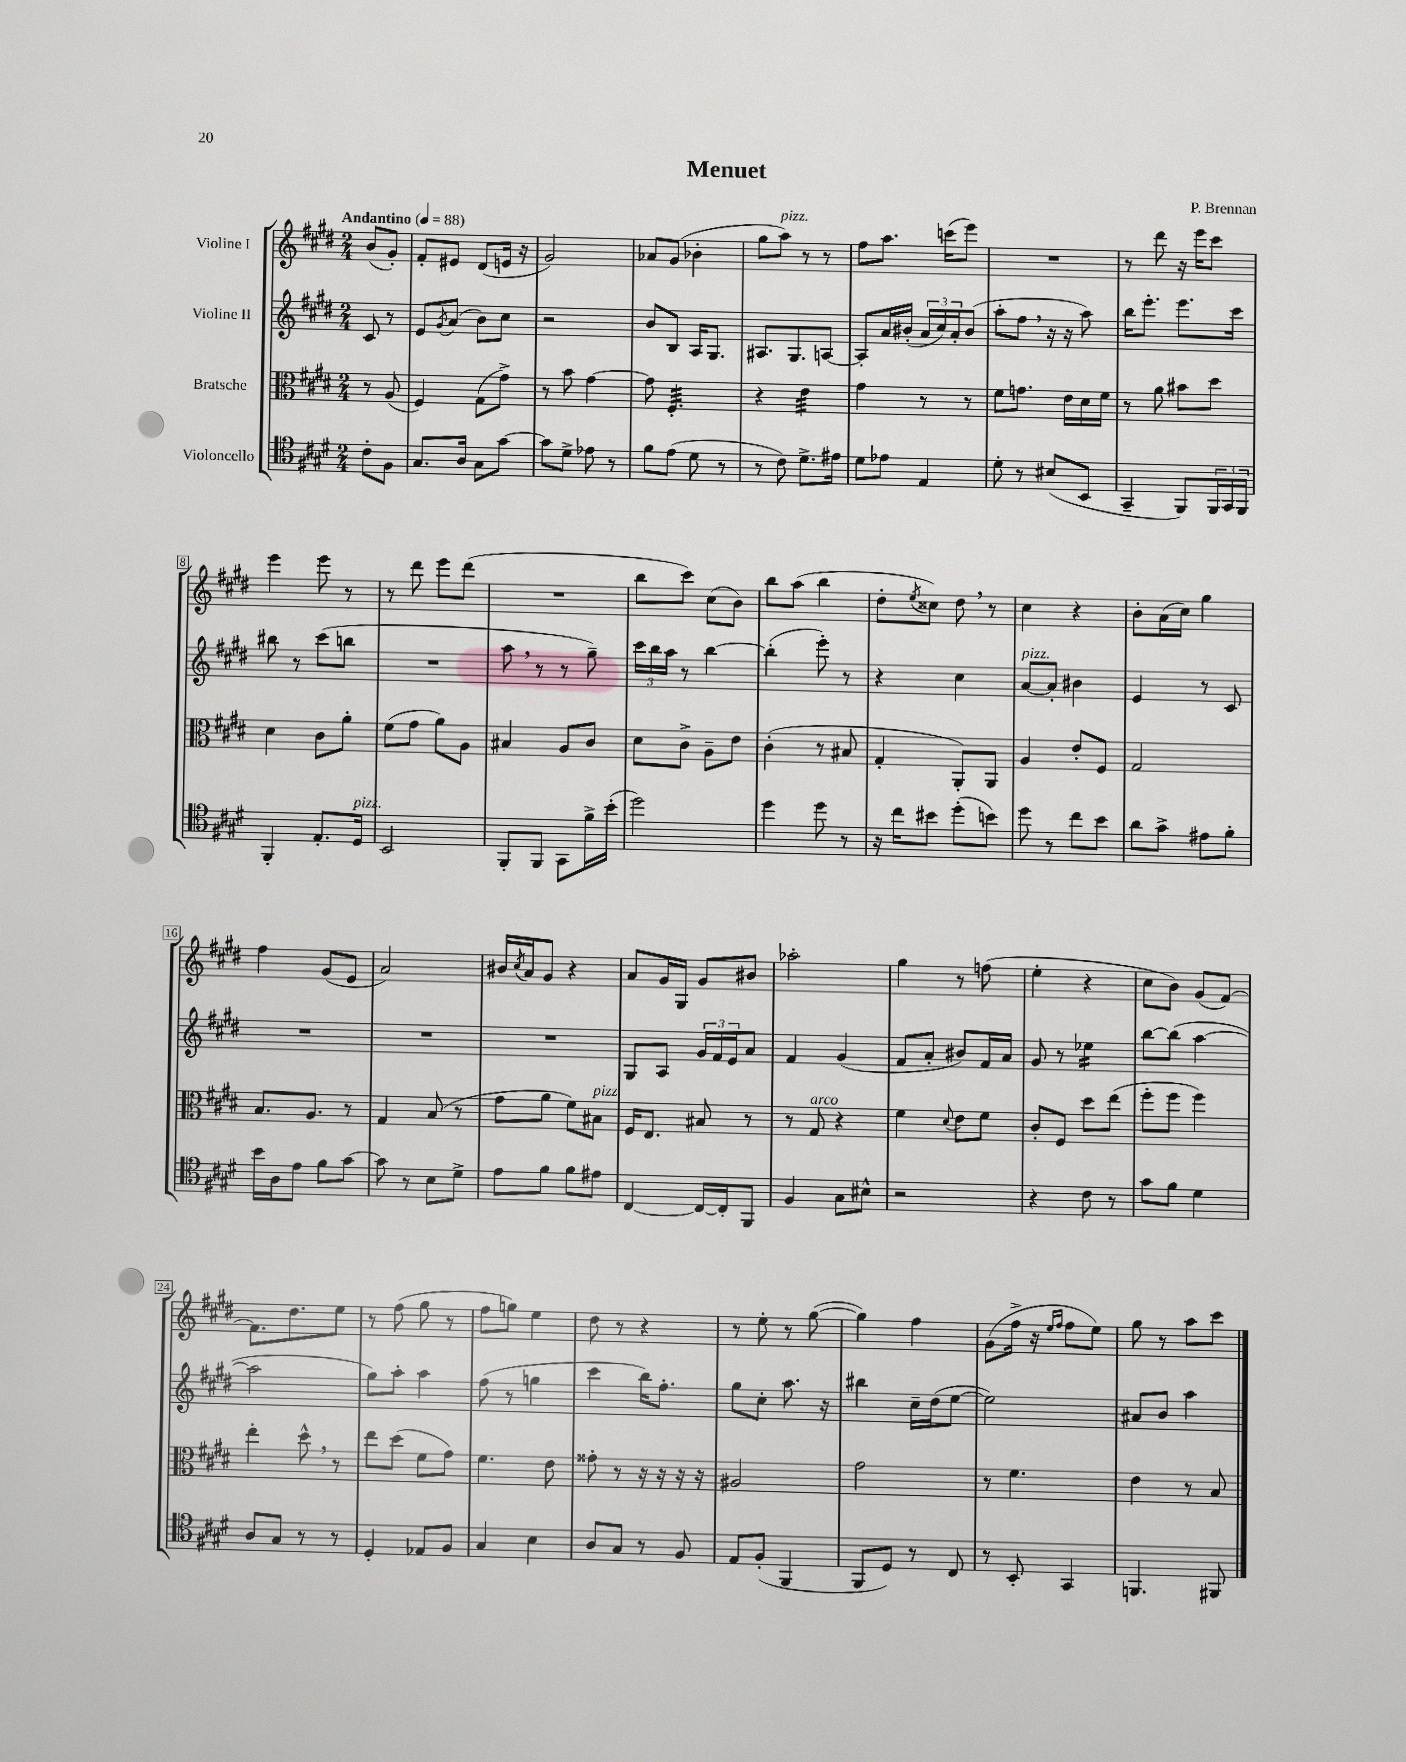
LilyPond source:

\header { title = "Menuet" composer = "P. Brennan" }
<<
\new StaffGroup <<
\new Staff = "s0" \with { instrumentName = "Violine I" } {
    \clef treble \key e \major \numericTimeSignature \time 2/4 \partial 4 \tempo "Andantino" 4 = 88
    b'8( gis'8-.) |
    fis'8-. eis'8 dis'8( e'16 r16 |
    gis'2) |
    aes'8 gis'8( bes'4-. |
    gis''8 a''8^\markup { \italic "pizz." }) r8 r8 |
    fis''8 a''8. c'''16( e'''8) |
    R2 |
    r8 dis'''8 r16 e'''16 cis'''8 |
    e'''4 e'''8 r8 |
    r8 dis'''8 e'''8 dis'''8( |
    R2 |
    b''8 cis'''8) cis''8( b'8) |
    b''8 a''8( b''4 |
    dis''8-. \acciaccatura { e''8 } cisis''8) dis''8 \breathe r8 |
    cis''4 r4 |
    b'8-. a'16( cis''16) gis''4 |
    fis''4 gis'8( e'8 |
    a'2) |
    bis'16 \acciaccatura { cis''8 } a'16 gis'8 r4 |
    a'8 gis'16 gis16 gis'8 bis'8 |
    aes''2-. |
    gis''4 r8 f''8( |
    e''4-. r4 |
    cis''8 b'8) gis'8( fis'8~) |
    fis'8. dis''8. e''8 |
    r8 fis''8( gis''8 r8 |
    fis''8 g''8) e''4 |
    dis''8 r8 r4 |
    r8 e''8-. r8 gis''8~( |
    gis''4) fis''4 |
    gis'8( fis''16-> r16 \grace { e''16 fis''16 } fis''8 e''8) |
    gis''8 r8 a''8 cis'''8 \bar "|." |
}
\new Staff = "s1" \with { instrumentName = "Violine II" } {
    \clef treble \key e \major \numericTimeSignature \time 2/4 \partial 4
    cis'8 r8 |
    e'8 \acciaccatura { gis'8 } a'8( b'8) cis''8 |
    r2 |
    b'8 b8 a16 gis8. |
    ais8. gis8. a8~ |
    a8-. a'16 bis'16-.( \tuplet 3/2 { a'16 cis''16) a'16-. } bis'8( |
    a''8-. fis''8 \breathe r16 r16 a''8) |
    b''16 e'''8.-. e'''8. cis'''16 |
    bis''8 r8 cis'''8( b''8 |
    R2 |
    a''8 \breathe r8 r8 gis''8--) |
    \tuplet 3/2 { cis'''16 b''16 a''16 } r8 b''4~ |
    b''4-.( e'''8-.) r8 |
    r4 cis''4 |
    a'8~^\markup { \italic "pizz." } a'8-. bis'4 |
    e'4 r8 cis'8 |
    R2 |
    R2 |
    R2 |
    gis8 a8 \tuplet 3/2 { gis'16 fis'16 e'16 } a'8 |
    fis'4 gis'4( |
    fis'8 a'8-. bis'8) fis'16 a'16 |
    gis'8 r8 ees''4:16 |
    b''8~ b''8( a''4~ |
    a''2 |
    gis''8) a''8-. a''4 |
    fis''8( r8 g''4 |
    cis'''4 b''16) fis''8.-. |
    gis''8 cis''8-. a''8. r16 |
    bis''4 cis''16-- dis''16( e''8~ |
    e''2) |
    ais'8 b'8 a''4 \bar "|." |
}
\new Staff = "s2" \with { instrumentName = "Bratsche" } {
    \clef alto \key e \major \numericTimeSignature \time 2/4 \partial 4
    r8 a8( |
    fis4) gis8( gis'8->) |
    r8 b'8 gis'4~ |
    gis'8 fis4.:32-. |
    r4 e'4:32 |
    gis'4 r8 r8 |
    fis'8 g'8. e'16 dis'16 fis'16 |
    r8 a'8 bis'8 dis''8 |
    dis'4 cis'8 a'8-. |
    fis'8( gis'8 a'8) a8 |
    bis4 a8 cis'8 |
    dis'8 cis'8-> a8-- e'8 |
    cis'4-.( r8 bis8 |
    gis4-. a,8-.) a,8 |
    a4 e'8-. fis8 |
    gis2 |
    b8. a8. r8 |
    gis4 b8( r8 |
    gis'8 a'8 fis'8) bis8^\markup { \italic "pizz." } |
    fis16 e8. bis8 r8 |
    r8 gis8^\markup { \italic "arco" } r4 |
    fis'4 \appoggiatura { dis'8 } e'8 fis'8 |
    cis'8-. fis8 dis''8 e''8( |
    fis''8-. fis''8 fis''4) |
    e''4-. dis''8-^ \breathe r8 |
    e''8 dis''8( fis'8 gis'8) |
    fis'4. e'8 |
    gisis'8-. r8 r16 r16 r16 r16 |
    ais2 |
    gis'2 |
    r8 fis'4. |
    e'4 r8 b8 \bar "|." |
}
\new Staff = "s3" \with { instrumentName = "Violoncello" } {
    \clef tenor \key e \major \numericTimeSignature \time 2/4 \partial 4
    cis'8-. fis8 |
    gis8. a16 gis8 gis'8~ |
    gis'8 dis'8-> ees'8 r8 |
    fis'8 e'8( dis'8 r8 |
    r8 cis'8) dis'8.-> eis'16 |
    dis'8 ees'8 e4 |
    dis'8-. r8 bis8( b,8 |
    gis,4-- fis,8) \tuplet 3/2 { fis,16 gis,16 fis,16 } |
    fis,4-. e8.-. dis16^\markup { \italic "pizz." } |
    b,2 |
    fis,8-. fis,8 gis,8 fis'16-> b'16-.( |
    dis''2) |
    dis''4 dis''8 r8 |
    r16 cis''16 bis'8 dis''8-.( b'8) |
    dis''8 r8 cis''8 b'8 |
    a'8 gis'8-> eis'8 fis'8-. |
    b'16 a16 e'8 fis'8 gis'8~ |
    gis'8 r8 b8 dis'8-> |
    e'8 fis'8 fis'8 eis'8 |
    cis4~ cis16~ cis16-. fis,8 |
    fis4 gis8 bis8-^ |
    r2 |
    r4 cis'8 r8 |
    gis'8 fis'8 dis'4 |
    a8 gis8 r8 r8 |
    dis4-. ees8 fis8 |
    gis4 b4 |
    a8 gis8 r8 fis8 |
    e8 fis8-.( fis,4 |
    fis,8 dis8) r8 cis8 |
    r8 b,8-. gis,4 |
    f,4. fis,8 \bar "|." |
}
>>
>>
\layout { \context { \Score \override BarNumber.stencil = #(make-stencil-boxer 0.1 0.3 ly:text-interface::print) } }
